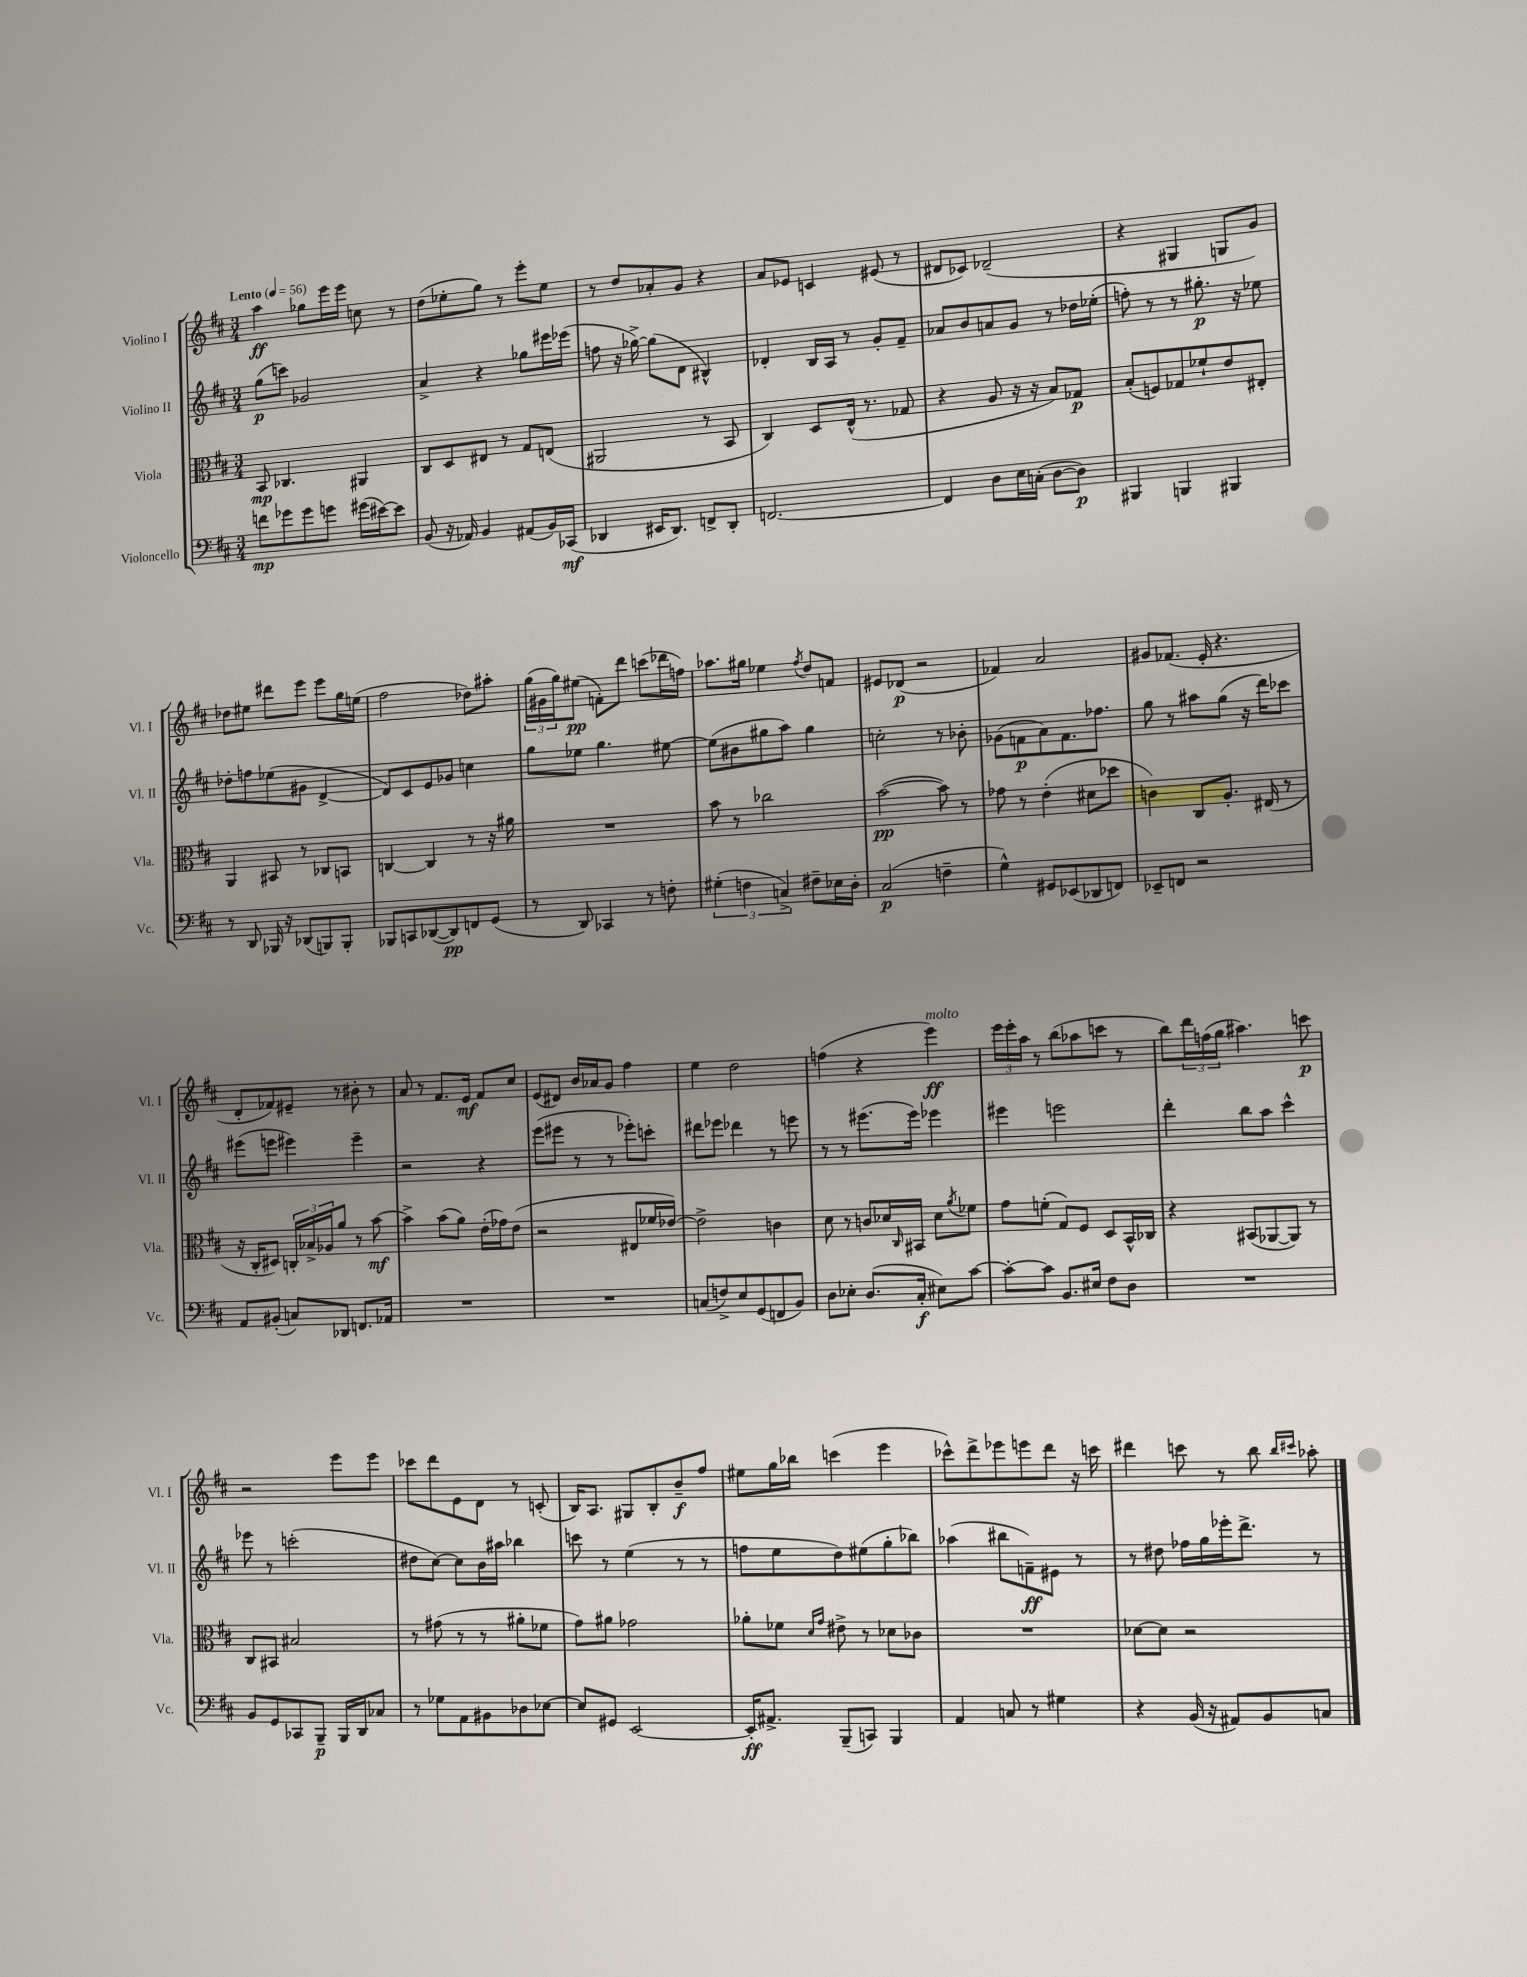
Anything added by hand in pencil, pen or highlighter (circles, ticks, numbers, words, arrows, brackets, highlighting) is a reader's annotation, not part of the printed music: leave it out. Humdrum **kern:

**kern	**dynam	**kern	**dynam	**kern	**dynam	**kern	**dynam
*part4	*part4	*part3	*part3	*part2	*part2	*part1	*part1
*staff4	*staff4	*staff3	*staff3	*staff2	*staff2	*staff1	*staff1
*I"Violoncello	*	*I"Viola	*	*I"Violino II	*	*I"Violino I	*
*I'Vc.	*	*I'Vla.	*	*I'Vl. II	*	*I'Vl. I	*
*clefF4	*	*clefC3	*	*clefG2	*	*clefG2	*
*k[f#c#]	*	*k[f#c#]	*	*k[f#c#]	*	*k[f#c#]	*
*M3/4	*	*M3/4	*	*M3/4	*	*M3/4	*
*MM56	*	*MM56	*	*MM56	*	*MM56	*
=1	=1	=1	=1	=1	=1	=1	=1
!	!	!	!	!	!	!LO:TX:a:B:t=Lento	!
8fn\L	mp	8BB/	mp	(8gg\L	p	4aa\	ff
8g-X\	.	4.C-X/	.	8cccn\J)	.	.	.
8g-\	.	.	.	2g-X/	.	8gg-X\L	.
8gn\J	.	.	.	.	.	16eee\L	.
.	.	.	.	.	.	16eee\JJ	.
(16g#X\LL	.	4AA#X/	.	.	.	8ccn\	.
[16e#X\J)	.	.	.	.	.	.	.
8e#\J]	.	.	.	.	.	8r	.
=2	=2	=2	=2	=2	=2	=2	=2
(8BB/	.	8C#/L	.	4a^/	.	(8dd\L	.
16r	.	8D/	.	.	.	8ee-X'\	.
16AA-X/)	.	.	.	.	.	.	.
4BB/	.	8E#X/J	.	4r	.	8gg\J)	.
.	.	8r	.	.	.	8r	.
(8AA#X/L	.	8G/L	.	8gg-X\L	.	8eee'\L	.
16BB/L)	.	(8En/J	.	16eee#X\L	.	8ee-\J	.
(16CC-X/JJ	mf	.	.	(16eee-X\JJ	.	.	.
=3	=3	=3	=3	=3	=3	=3	=3
4DD-X/	.	2AA#X/	.	8ffn\	.	8r	.
.	.	.	.	16r	.	8dd/L	.
.	.	.	.	[16gg-X^\)	.	.	.
16EE#X/KL	.	.	.	(8gg-\L]	.	8a-X'/	.
8.DD-/J)	.	.	.	.	.	.	.
.	.	.	.	8d\J	.	8g/J	.
8FFn^/L	.	8r	.	4B#X^^/)	.	4r	.
8DD-'/J	.	8BB/	.	.	.	.	.
=4	=4	=4	=4	=4	=4	=4	=4
[2.FFn/	.	4C#/)	.	4d-X'/	.	8a/L	.
.	.	.	.	.	.	8e-X/J	.
.	.	8D/L	.	16B/LL	.	4cn/	.
.	.	.	.	16A/JJ	.	.	.
.	.	(16E^^/Jk	.	8r	.	.	.
.	.	8.r	.	.	.	.	.
.	.	.	.	8g'/L	.	(8e#X/	.
.	.	8G-X/	.	8f#~/J	.	8r	.
=5	=5	=5	=5	=5	=5	=5	=5
4FF/]	.	4r	.	8a-X/L	.	8d#X/L	.
.	.	.	.	8b/	.	8c-X/J)	.
8D\L	.	8A/	.	8an/	.	(2d-X~/	.
16E\L	.	16r	.	8g/J	.	.	.
(16Cn'\JJ	.	16r	.	.	.	.	.
[8D\L	.	8B/L)	.	8r	.	.	.
8D\J])	p	8G-X/J	p	16dd-X\LL	.	.	.
.	.	.	.	(16ee-X'\JJ	.	.	.
=6	=6	=6	=6	=6	=6	=6	=6
4BBB#X/	.	(8B'/L	.	8ffn'\)	.	4r	.
.	.	8Fn/)	.	8r	.	.	.
4BBBn/	.	8G-X/	.	8r	.	4G#X/	.
.	.	8f-X`/	.	8.gg#X'\	p	.	.
4BBB#X/	.	8e/	.	.	.	8Gn/L	.
.	.	.	.	16r	.	.	.
.	.	8E#X'/J	.	8ee-X\	.	8g/J)	.
!!LO:LB:g=z
=7	=7	=7	=7	=7	=7	=7	=7
8r	.	4AA/	.	8dd-X'\L	.	8dd-X\L	.
8DD/	.	.	.	8ffn\	.	8ee#X\J	.
16BBB-X/	.	8BB#X/	.	(8ee-X\	.	8ddd#X\L	.
16r	.	.	.	.	.	.	.
(8DD-X/L	.	8r	.	8g#X\J	.	8eee\J	.
8BBBn/)	.	8C-X/L	.	[4d^/	.	8eee\L	.
8BBB'/J	.	8BBn/J	.	.	.	16gg\L	.
.	.	.	.	.	.	(16een\JJ	.
=8	=8	=8	=8	=8	=8	=8	=8
8BBB-X/L	.	[4Cn/	.	8d/L])	.	2ff#\	.
8CCn/	.	.	.	8c#/	.	.	.
([8DD-X/	.	4C/]	.	8e/	.	.	.
8DD-/])	pp	.	.	8g-X/J	.	.	.
8FFn/	.	8r	.	4ccn\	.	8dd-X\L)	.
(8GG/J	.	16r	.	.	.	8aa#X'\J	.
.	.	16a#X\	.	.	.	.	.
=9	=9	=9	=9	=9	=9	=9	=9
8r	.	2.r	.	8gg\L	.	(24gg\LL	.
.	.	.	.	.	.	24g#X\	.
.	.	.	.	.	.	24gg\J)	.
8DD/)	.	.	.	8ee-X\J	.	(8ee#X\J	pp
4CC-X/	.	.	.	4.gg\	.	8fn'\L)	.
.	.	.	.	.	.	8ddd\J	.
8r	.	.	.	.	.	(8cccn\L	.
8Fn'\	.	.	.	[8ee#X\	.	16ddd-X\L	.
.	.	.	.	.	.	16ffn\JJ)	.
=10	=10	=10	=10	=10	=10	=10	=10
(6G#X'\	.	8b\	.	(8ee#\L]	.	8.aa-X\L	.
.	.	8r	.	8b#X\	.	.	.
6Fn\	.	.	.	.	.	.	.
.	.	.	.	.	.	16gg#X\Jk	.
.	.	2cc-X\	.	8gg#X\	.	4ee-X\	.
6Cn^/)	.	.	.	.	.	.	.
.	.	.	.	8aa\J)	.	.	.
.	.	.	.	.	.	8qff#/	.
8F#X~\L	.	.	.	4gg#\	.	8dd/L	.
16E-X\L	.	.	.	.	.	8fn/J	.
16D'\JJ	.	.	.	.	.	.	.
=11	=11	=11	=11	=11	=11	=11	=11
(2C#/	p	([2b\	pp	2ccn'\	.	8e#X/L	.
.	.	.	.	.	.	(8d-X/J	p
.	.	.	.	.	.	2r	.
4Fn~\	.	8b\])	.	8r	.	.	.
.	.	8r	.	8b-X'\	.	.	.
=12	=12	=12	=12	=12	=12	=12	=12
4G^^\)	.	8g-X\	.	(8g-X\L	.	4f-X/)	.
.	.	8r	.	8fn\	p	.	.
8GG#X/L	.	(4e'\	.	8a\)	.	2a/	.
(8EE-X/	.	.	.	8.f\	.	.	.
8DD-X/	.	8d#X\L	.	.	.	.	.
.	.	.	.	8.ff-X\J	.	.	.
8FFn/J)	.	8dd-X\J	.	.	.	.	.
=13	=13	=13	=13	=13	=13	=13	=13
8EE-X~/L	.	4cn\)	.	8gg\	.	8g#X/L	.
8FFn/J	.	.	.	8r	.	(8.f-X/J	.
2r	.	8C#/L	.	8aa#X\L	.	.	.
.	.	.	.	.	.	16e'/	.
.	.	8.A'/J	.	(8gg\J	.	4.r	.
.	.	.	.	16r	.	.	.
.	.	(16E#X/	.	16ddd\KL)	.	.	.
.	.	8r	.	8ccc-X\J	.	.	.
!!LO:LB:g=z
=14	=14	=14	=14	=14	=14	=14	=14
8AA/L	.	16r	.	(8eee#X\L	.	8d'/L	.
.	.	16C#'/KL	.	.	.	.	.
(8BB#X'/J	.	8D#X/J)	.	8eeen\J	.	8f-X/)	.
8Cn/L)	.	24Cn'/LL	.	4eee#X\)	.	8e#X~/J	.
.	.	24B-X^/	.	.	.	.	.
.	.	24A-X/J	.	.	.	.	.
8DD-X/J	.	8a/J	.	.	.	8r	.
8.FFn/L	.	8r	.	4eee#~\	.	8b#X'\	.
.	.	[8b\	mf	.	.	8r	.
16AA-X/Jk	.	.	.	.	.	.	.
=15	=15	=15	=15	=15	=15	=15	=15
2.r	.	4b^\]	.	2r	.	8a/	.
.	.	.	.	.	.	8r	.
.	.	(8b\L	.	.	.	8.f#/L	.
.	.	8a\J)	.	.	.	.	.
.	.	.	.	.	.	16e/Jk	mf
.	.	(16e'\LL	.	4r	.	8f#/L	.
.	.	16g-X\J)	.	.	.	.	.
.	.	(8e\J	.	.	.	8cc#/J	.
=16	=16	=16	=16	=16	=16	=16	=16
2.r	.	2r	.	(8eee\L	.	(8e/L	.
.	.	.	.	8eee#X\J	.	8d#X/J)	.
.	.	.	.	8r	.	16b/LL	.
.	.	.	.	.	.	16a-X/J	.
.	.	.	.	8r	.	8g/J	.
.	.	8E#X/L	.	8eee-X'\L)	.	4ff#\	.
.	.	16f-X/L	.	8cccn'\J	.	.	.
.	.	[16e-X/JJ)	.	.	.	.	.
=17	=17	=17	=17	=17	=17	=17	=17
(8Cn/L	.	2e-^\]	.	8ddd#X\L	.	4ee\	.
8Fn^/)	.	.	.	8eee-X\J	.	.	.
8E/	.	.	.	4ddd-X\	.	2dd\	.
(8GG/	.	.	.	.	.	.	.
8FFn/	.	4cn\	.	8r	.	.	.
8BB/J)	.	.	.	8eeen\	.	.	.
=18	=18	=18	=18	=18	=18	=18	=18
8D\L	.	8d\	.	8r	.	(4ffn\	.
8E-X'\J	.	8r	.	8r	.	.	.
(8.D/L	.	8cn/L	.	(8.eee#X\L	.	4r	.
.	.	16d-X/L	.	.	.	.	.
.	.	16qqC#/	.	.	.	.	.
16C#'/Jk	f	16BB#X/JJ	.	16eee#\Jk)	.	.	.
!	!	!	!	!	!	!LO:TX:a:i:t=molto	!
8E#X\L)	.	8d-\L	.	4eee-X\	.	4eee\)	ff
.	.	8qa/	.	.	.	.	.
[8c#\J	.	8f-X\J	.	.	.	.	.
=19	=19	=19	=19	=19	=19	=19	=19
8c#'\L_	.	8g\L	.	4eee#X\	.	24eee\LL	.
.	.	.	.	.	.	24eee'\	.
.	.	.	.	.	.	24aa\JJ	.
8c#\J]	.	(8fn'\J	.	.	.	8r	.
8.BB/L	.	8G/L)	.	2eeen\	.	(8bb\L	.
.	.	8F#/J	.	.	.	8aa-X\	.
16E#X/Jk	.	.	.	.	.	.	.
8F#\L	.	8D/L	.	.	.	8cccn\J	.
8D\J	.	16BB^^/L	.	.	.	8r	.
.	.	16C-X/JJ	.	.	.	.	.
=20	=20	=20	=20	=20	=20	=20	=20
2.r	.	4r	.	4ddd'\	.	8bb\L)	.
.	.	.	.	.	.	24ddd\L	.
.	.	.	.	.	.	(24ffn\	.
.	.	.	.	.	.	24gg\JJ	.
.	.	(8BB#X/L	.	8bb\L	.	4.aa#X\)	.
.	.	[8AA-X/	.	8aa\J	.	.	.
.	.	8AA-/J])	.	4ccc#^^\	.	.	.
.	.	8r	.	.	.	8cccn\	p
!!LO:LB:g=z
=21	=21	=21	=21	=21	=21	=21	=21
8BB/L	.	8C#/L	.	8eee-X\	.	2r	.
8GG/	.	8BB#X/J	.	8r	.	.	.
8CC-X/	.	2B#X/	.	(2cccn'\	.	.	.
8BBB~/J	p	.	.	.	.	.	.
16BBB/LL	.	.	.	.	.	8eee\L	.
16DD/J	.	.	.	.	.	.	.
8C-X/J	.	.	.	.	.	8eee\J	.
=22	=22	=22	=22	=22	=22	=22	=22
8r	.	8r	.	8dd#X\L	.	8ccc-X\L	.
8G-X\L	.	(8g#X\	.	[8cc#\J)	.	8ddd\	.
8AA\	.	8r	.	8cc#\L]	.	8e\	.
8BB#X\	.	8r	.	16b\L	.	8d\J	.
.	.	.	.	16aa#X\JJ	.	.	.
8D-X\	.	8a#X'\L	.	4bb-X\	.	8r	.
[8E-X\J	.	8f-X\J	.	.	.	(8cn'/	.
=23	=23	=23	=23	=23	=23	=23	=23
8E-/L]	.	8g\L)	.	8cccn\	.	16B/KL)	.
.	.	.	.	.	.	8.A/J	.
8GG#X/J	.	8a#X\J	.	8r	.	.	.
[2EE/	.	2g-X\	.	(4ee\	.	8G#X/L	.
.	.	.	.	.	.	8B'/	.
.	.	.	.	8r	.	8b~/	f
.	.	.	.	8r	.	8ff#/J	.
=24	=24	=24	=24	=24	=24	=24	=24
16EE'/KL]	ff	8a-X'\L	.	8ffn\L	.	8ee#X\L	.
8.AA#X^/J	.	.	.	.	.	.	.
.	.	8f-X\J	.	8ee\	.	16gg\L	.
.	.	.	.	.	.	16bb-X\JJ	.
.	.	16qqd/LL	.	.	.	.	.
.	.	16qqg/JJ	.	.	.	.	.
(8BBB~/L	.	8e#X^\	.	8dd\)	.	(4cccn\	.
8CCn/J)	.	8r	.	(8ee#X\	.	.	.
4BBB/	.	8d-X\L	.	8gg'\	.	4eee\	.
.	.	8c-X\J	.	8bb-X\J)	.	.	.
=25	=25	=25	=25	=25	=25	=25	=25
4AA/	.	2.r	.	(4aa-X\	.	8ccc-X^^\L)	.
.	.	.	.	.	.	8ddd^\	.
8Cn/	.	.	.	8bb#X\L	.	8eee-X\	.
8r	.	.	.	8fn~\)	ff	8eeen\	.
4G#X\	.	.	.	8e#X\J	.	8ddd\J	.
.	.	.	.	8r	.	16r	.
.	.	.	.	.	.	16cccn\	.
=26	=26	=26	=26	=26	=26	=26	=26
4r	.	[8d-X\L	.	8r	.	4ddd#X\	.
.	.	8d-\J]	.	8dd#X\	.	.	.
(16BB/	.	2r	.	16ff-X\LL	.	8cccn\	.
16r	.	.	.	16gg\	.	.	.
8AA#X/L)	.	.	.	16eee-X'\J	.	8r	.
.	.	.	.	8.ddd^\J	.	.	.
8BB/	.	.	.	.	.	8bb\	.
.	.	.	.	.	.	16qqbb/LL	.
.	.	.	.	.	.	16qqccc#X/JJ	.
8Cn/J	.	.	.	8r	.	8aa-X'\	.
==	==	==	==	==	==	==	==
*-	*-	*-	*-	*-	*-	*-	*-
